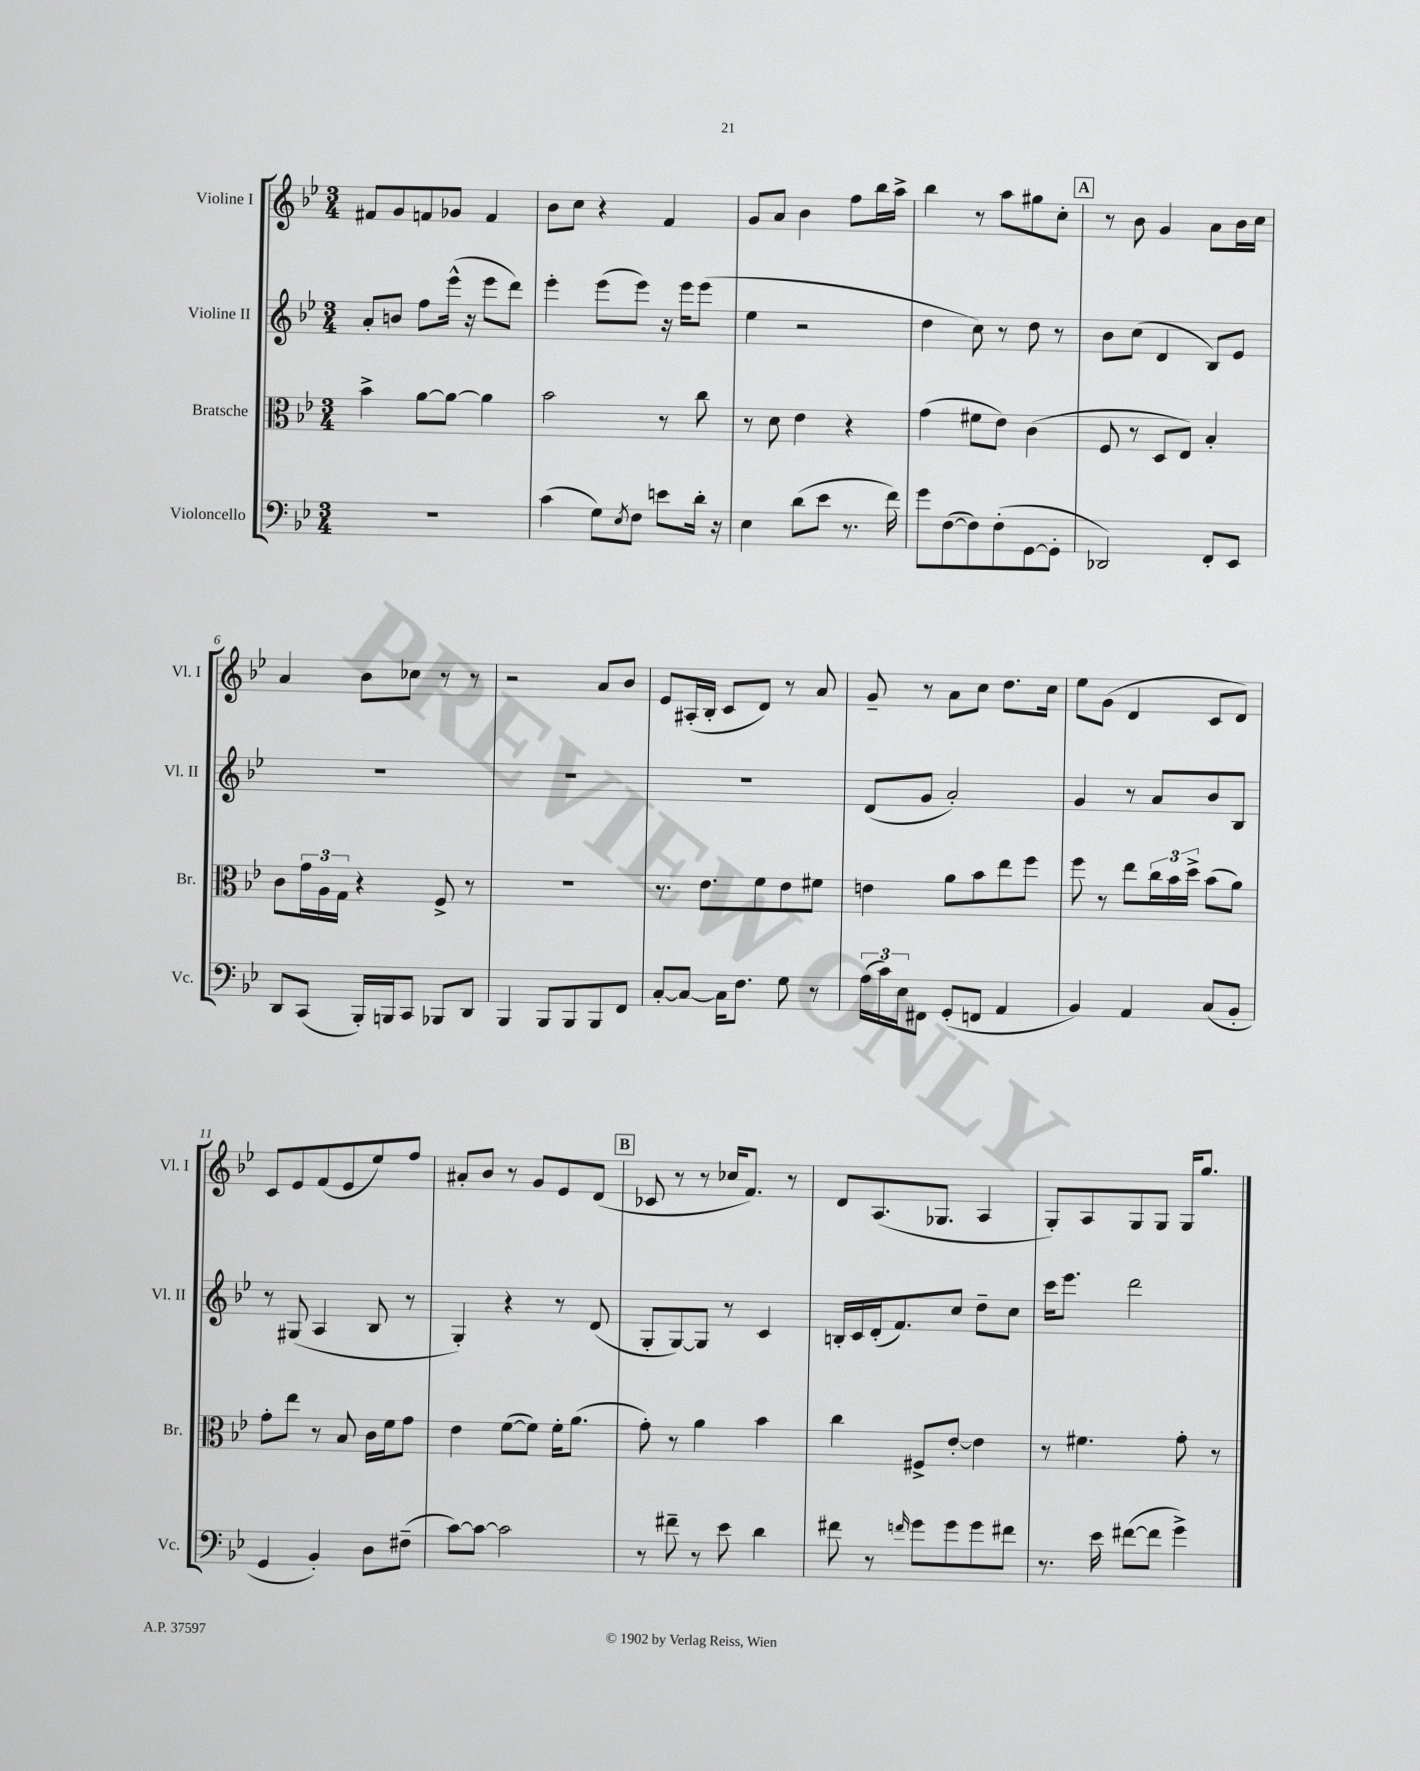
<<
\new StaffGroup <<
\new Staff = "s0" \with { instrumentName = "Violine I" shortInstrumentName = "Vl. I" } {
    \clef treble \key bes \major \numericTimeSignature \time 3/4
    fis'8 g'8 f'8 ges'8 f'4 |
    bes'8 c''8 r4 f'4 |
    g'8 a'8 bes'4 f''8 bes''16 a''16-> |
    bes''4 r8 a''8 gis''8 c''8-. |
    \mark \markup { \box "A" } r8 bes'8 g'4 a'8 bes'16 c''16 |
    a'4 bes'8 ces''8 r8 r8 |
    r2 a'8 bes'8 |
    ees'8 ais16-.( bes16-. c'8 d'8) r8 a'8 |
    g'8-- r8 a'8 c''8 d''8. c''16 |
    ees''8 g'8( d'4 c'8 d'8) |
    c'8 ees'8 f'8( ees'8 ees''8) f''8 |
    ais'8-. bes'8 r8 g'8 ees'8 d'8( |
    \mark \markup { \box "B" } ces'8 r8 r8 ces''16 f'8.) r8 |
    d'8 a8.( ges8. a4 |
    g8-.) a8 g8 g8 g16 g''8. \bar "|." |
}
\new Staff = "s1" \with { instrumentName = "Violine II" shortInstrumentName = "Vl. II" } {
    \clef treble \key bes \major \numericTimeSignature \time 3/4
    a'8-. b'8 f''8 ees'''16-^( r16 ees'''8 d'''8) |
    ees'''4-. ees'''8( ees'''8) r16 ees'''16 ees'''8( |
    ees''4 r2 |
    d''4 c''8) r8 d''8 r8 |
    \mark \markup { \box "A" } bes'8 c''8( d'4 bes8) ees'8 |
    R2. |
    R2. |
    R2. |
    d'8( g'8 a'2-.) |
    g'4 r8 a'8 bes'8 bes8 |
    r8 gis8( a4 bes8 r8 |
    g4-.) r4 r8 d'8( |
    \mark \markup { \box "B" } g8-. g8~) g8 r8 c'4 |
    b16-. c'16 d'16-.( f'8.) c''8 d''8-- c''8 |
    c'''16 ees'''8. d'''2 \bar "|." |
}
\new Staff = "s2" \with { instrumentName = "Bratsche" shortInstrumentName = "Br." } {
    \clef alto \key bes \major \numericTimeSignature \time 3/4
    bes'4-> a'8~ a'8~ a'4 |
    bes'2 r8 c''8 |
    r8 d'8 ees'4 r4 |
    g'4( fis'8 ees'8) c'4( |
    \mark \markup { \box "A" } f8 r8 d8 ees8) bes4-. |
    c'8 \tuplet 3/2 { g'16 a16 g16 } r4 f8-> r8 |
    R2. |
    r8. ees'8. f'8 ees'8 fis'8 |
    e'4 a'8 bes'8 ees''8 f''8 |
    f''8 r8 ees''8 \tuplet 3/2 { c''16 bes'16 d''16-> } bes'8( a'8) |
    g'8-. ees''8 r8 bes8 c'16 f'16 g'8 |
    ees'4 f'8~( f'8) f'16-. a'8.( |
    \mark \markup { \box "B" } g'8-.) r8 a'4 bes'4 |
    c''4 fis8-> ees'8~-. ees'4 |
    r8 fis'4. g'8-. r8 \bar "|." |
}
\new Staff = "s3" \with { instrumentName = "Violoncello" shortInstrumentName = "Vc." } {
    \clef bass \key bes \major \numericTimeSignature \time 3/4
    R2. |
    c'4( g8) \acciaccatura { ees8 } f8 e'8 d'16-. r16 |
    ees4 d'8( ees'8 r8. f'16) |
    g'8 f8~( f8) f8-.( g,8~ g,8-. |
    \mark \markup { \box "A" } des,2) f,8-. ees,8 |
    d,8 c,8( bes,,16-.) b,,16 c,8 bes,,8 d,8 |
    bes,,4 bes,,8 bes,,8 bes,,8 f,8 |
    c8~-. c8~ c16 f8. g8 r8 |
    \tuplet 3/2 { a16( c'16) ees16 } fis,8 g,8-.( f,8 a,4 |
    bes,4) a,4 c8( bes,8-. |
    g,4 bes,4-.) d8 fis8--( |
    c'8~) c'8~ c'2 |
    \mark \markup { \box "B" } r8 fis'8-- r8 ees'8 d'4 |
    fis'8 r8 \grace { f'16 } g'8 g'8 g'8 fis'8 |
    r8. ees'16 fis'8~( fis'8 g'4->) \bar "|." |
}
>>
>>
